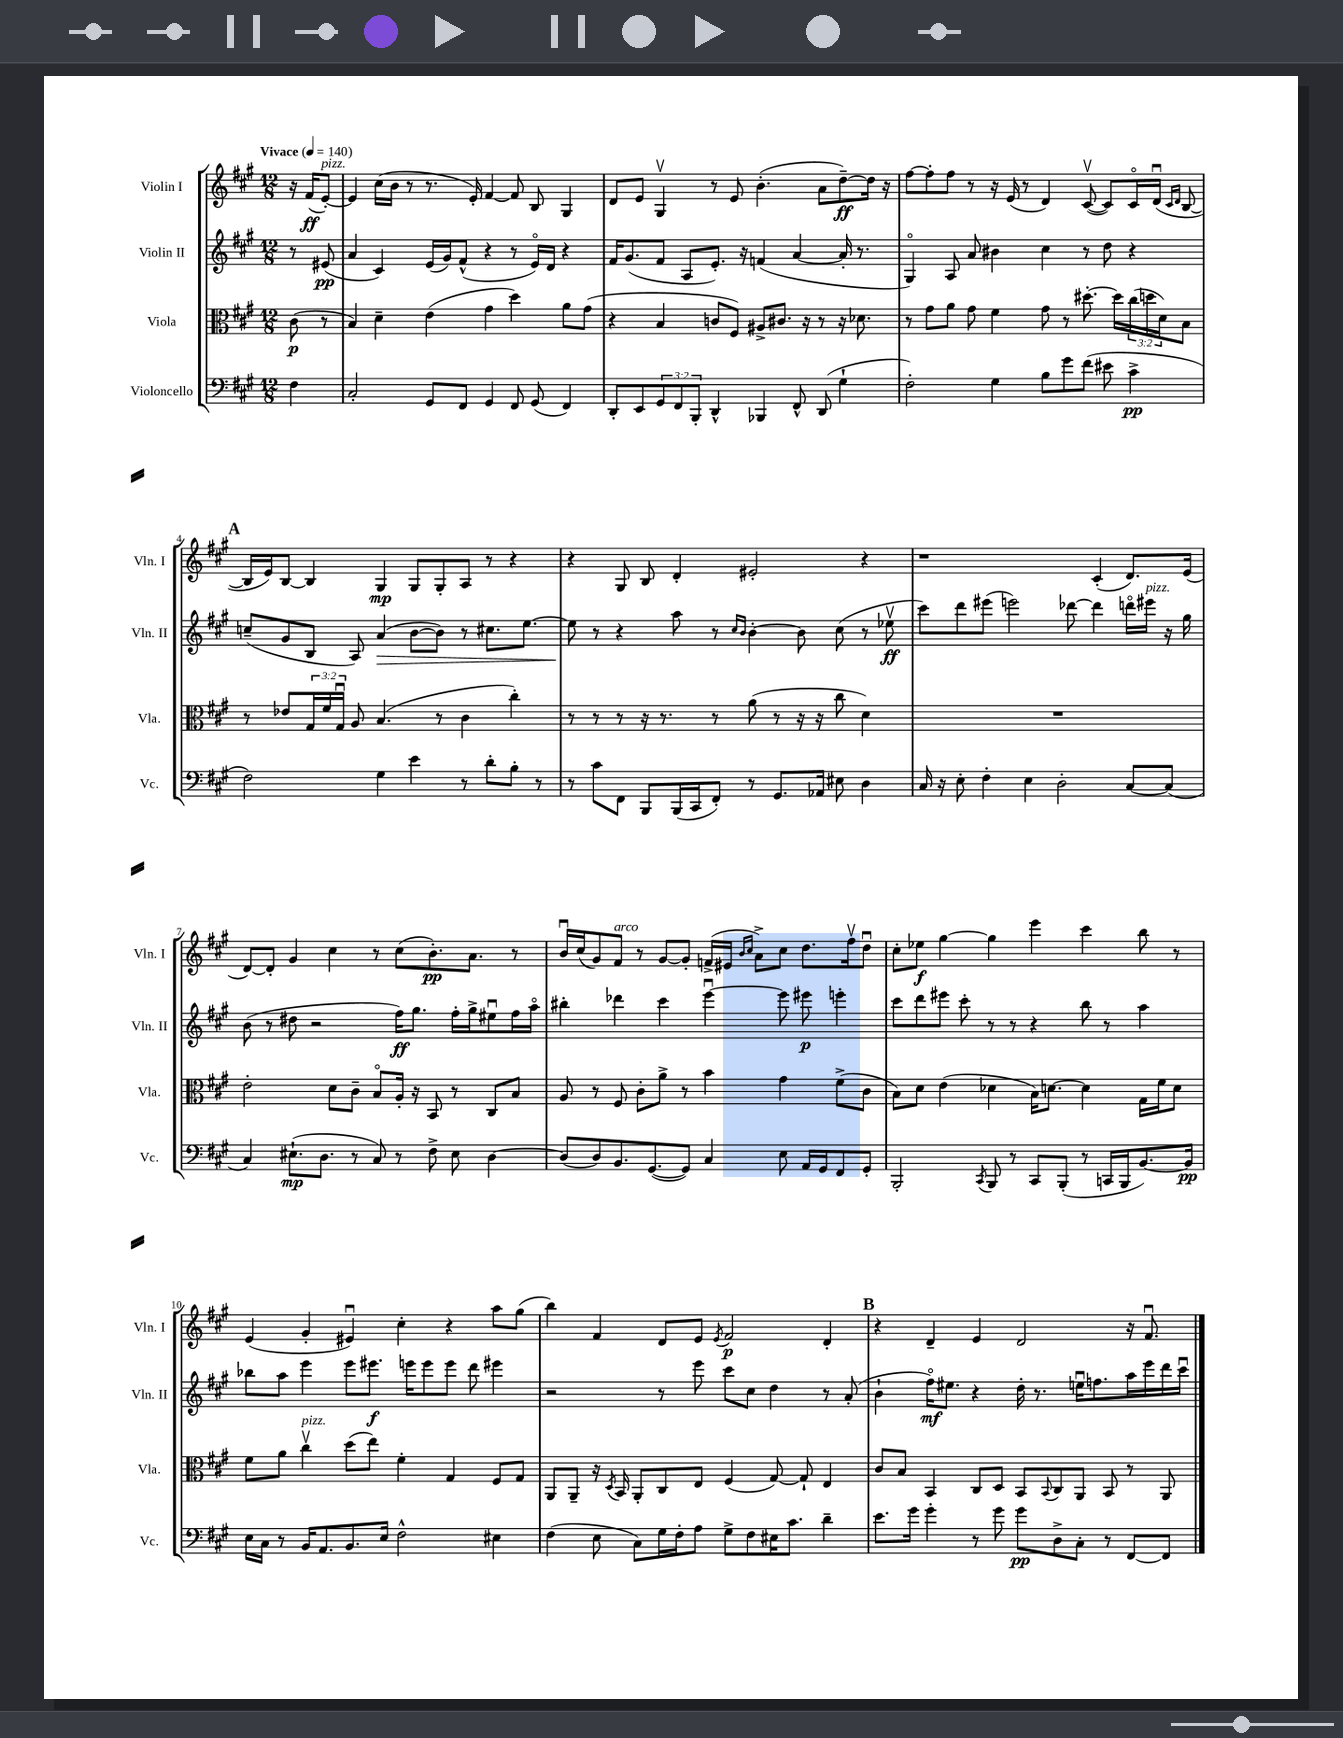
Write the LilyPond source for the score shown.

<<
\new StaffGroup <<
\new Staff = "s0" \with { instrumentName = "Violin I" shortInstrumentName = "Vln. I" } {
    \clef treble \key a \major \numericTimeSignature \time 12/8 \partial 4 \tempo "Vivace" 4 = 140
    r16 fis'16\ff( e'8~-.^\markup { \italic "pizz." }) |
    e'4 cis''16( b'16 r8 r8. e'16-.) fis'4~ fis'8 b8 gis4 |
    d'8 e'8 gis4\upbow r8 e'8 b'4.-.( a'8 d''8~--\ff) d''16 r16 |
    fis''8~ fis''8-. fis''8 r8 r16 e'16( r8 d'4) cis'8~\upbow( cis'8) cis'16\flageolet d'16\downbow( \grace { cis'16 d'16 } b8~ |
    \mark \markup { \bold "A" } b16 e'16) b8~ b4 gis4\mp gis8 gis8-. a8 r8 r4 |
    r4 gis8 b8 d'4-. eis'2-. r4 |
    r1 cis'4-.( d'8.) e'16( |
    d'8~) d'8-. gis'4 cis''4 r8 cis''8( b'8.-.\pp) a'8. r8 |
    b'16\downbow cis''16( gis'8) fis'8^\markup { \italic "arco" } r8 gis'8~ gis'8-. f'16->( eis'16 \grace { b'16 cis''16 } a'8->) cis''8 d''8. fis''16\upbow d''8\downbow |
    cis''8-. ees''8\f gis''4~ gis''4 e'''4 cis'''4 b''8 r8 |
    e'4( gis'4-. eis'4\downbow) cis''4-. r4 a''8 gis''8( |
    b''4) fis'4 d'8 e'8 \acciaccatura { e'8 } fis'2\p d'4-. |
    \mark \markup { \bold "B" } r4 d'4-- e'4 d'2 r16 fis'8.\downbow \bar "|." |
}
\new Staff = "s1" \with { instrumentName = "Violin II" shortInstrumentName = "Vln. II" } {
    \clef treble \key a \major \numericTimeSignature \time 12/8 \partial 4
    r8 eis'8\pp( |
    a'4 cis'4) e'16( gis'16) fis'8-^( r4 r8 e'16\flageolet) d'16 r4 |
    fis'16 gis'8.( fis'8 a8 e'8.-.) r16 f'4( a'4~ a'16-. r8. |
    gis4\flageolet) a8 a'8 bis'4 cis''4 r8 d''8 r4 |
    \mark \markup { \bold "A" } c''8--( gis'8 b8 a8) a'4\>( b'8~ b'8) r8 cis''8. e''8.~ |
    e''8\! r8 r4 a''8 r8 \grace { cis''16 b'16 } b'4~-. b'8 cis''8( r8 ees''8\upbow\ff |
    cis'''8) d'''8 eis'''8( e'''2) des'''8~ des'''4 d'''16\flageolet eis'''16^\markup { \italic "pizz." } r16 gis''16 |
    b'8( r8 dis''8 r2 fis''16\ff) gis''8. fis''16-. gis''16-> eis''8\downbow fis''16 a''16\flageolet |
    bis''4-. des'''4 cis'''4 e'''4~\downbow e'''8 eis'''8\p e'''4-. |
    cis'''8 d'''8 eis'''8 cis'''8-. r8 r8 r4 b''8 r8 a''4 |
    bes''8 a''8 e'''4 e'''8 eis'''8.\f e'''16 e'''8 e'''8 d'''8 eis'''4 |
    r2 r8 e'''8 cis'''8 cis''8 d''4 r8 a'8-.( |
    \mark \markup { \bold "B" } b'4-! fis''16\flageolet\mf) eis''8. r4 d''16-. r8. e''16\downbow f''8. a''16 e'''16 d'''16 cis'''16\downbow \bar "|." |
}
\new Staff = "s2" \with { instrumentName = "Viola" shortInstrumentName = "Vla." } {
    \clef alto \key a \major \numericTimeSignature \time 12/8 \override Staff.TupletNumber.text = #tuplet-number::calc-fraction-text \partial 4
    cis'8\p( r8 |
    b4) d'4-- e'4( gis'4 d''4) a'8 gis'8( |
    r4 b4 c'8 fis8) ais8-> cis'8. r16 r8 r16 des'8. |
    r8 gis'8 a'8 gis'8 fis'4 gis'8 r8 dis''8.~-. dis''16 \tuplet 3/2 { cis''16( d''16 d'16) } b8 |
    \mark \markup { \bold "A" } r8 ees'8 \tuplet 3/2 { gis16 fis'16 gis16\downbow } a8 b4.( r8 cis'4 cis''4-.) |
    r8 r8 r8 r16 r8. r8 a'8( r8 r16 r16 cis''8 d'4) |
    R1. |
    e'2-. d'8 cis'8-- b8\flageolet a16-. r16 b,8 r8 cis8 b8 |
    a8 r8 fis8 cis'8-. a'8-> r8 b'4 gis'4 fis'8->( cis'8 |
    b8) d'8 e'4( des'4 b16) d'8.~ d'4 gis16 fis'16 d'8 |
    fis'8 a'8 cis''4\upbow^\markup { \italic "pizz." } d''8( e''8) fis'4-. gis4 fis8 gis8 |
    a,8 a,8-- r16 \acciaccatura { d8 } b,16 a,8-. cis8 e8 fis4( gis8~) gis8-! e4 |
    \mark \markup { \bold "B" } cis'8 b8 b,4 cis8 d8 b,8 \appoggiatura { b,8 } cis8 a,8 b,8 r8 a,8 \bar "|." |
}
\new Staff = "s3" \with { instrumentName = "Violoncello" shortInstrumentName = "Vc." } {
    \clef bass \key a \major \numericTimeSignature \time 12/8 \override Staff.TupletNumber.text = #tuplet-number::calc-fraction-text \partial 4
    fis4 |
    cis2-. gis,8 fis,8 gis,4 fis,8 gis,8( fis,4) |
    d,8-. e,8 \tuplet 3/2 { gis,8 fis,8 b,,8-. } d,4-^ bes,,4 fis,8-^ d,8( gis4-! |
    fis2-.) gis4 b8 gis'8 fis'8( eis'8 cis'4->\pp |
    \mark \markup { \bold "A" } fis2) gis4 e'4 r8 d'8-. b8-. r8 |
    r8 cis'8 fis,8 b,,8 b,,16( cis,16 fis,8-.) r8 gis,8. aes,16 eis8 d4 |
    cis16 r16 e8-. fis4-. e4 d2-. cis8~ cis8( |
    cis4) eis8.-!\mp( d8. r8 cis8) r8 fis8-> eis8 d4~ |
    d8( d8) b,8. gis,8.~( gis,8) cis4 e8 a,16 gis,16 fis,8 gis,8-. |
    b,,2-. \acciaccatura { cis,8 } b,,8 r8 cis,8 b,,8-.( r8 c,16 b,,16 b,8.~) b,16\pp |
    e16 cis16 r8 b,16 a,8. b,8. e16 fis2-^ eis4 |
    fis4( e8 cis8) gis16 fis16-. a8 gis8-> fis8 eis16 cis'8. d'4-- |
    \mark \markup { \bold "B" } e'8. gis'16 gis'4-. r8 gis'8 gis'8\pp d8-> cis8-. r8 fis,8~ fis,8 \bar "|." |
}
>>
>>
